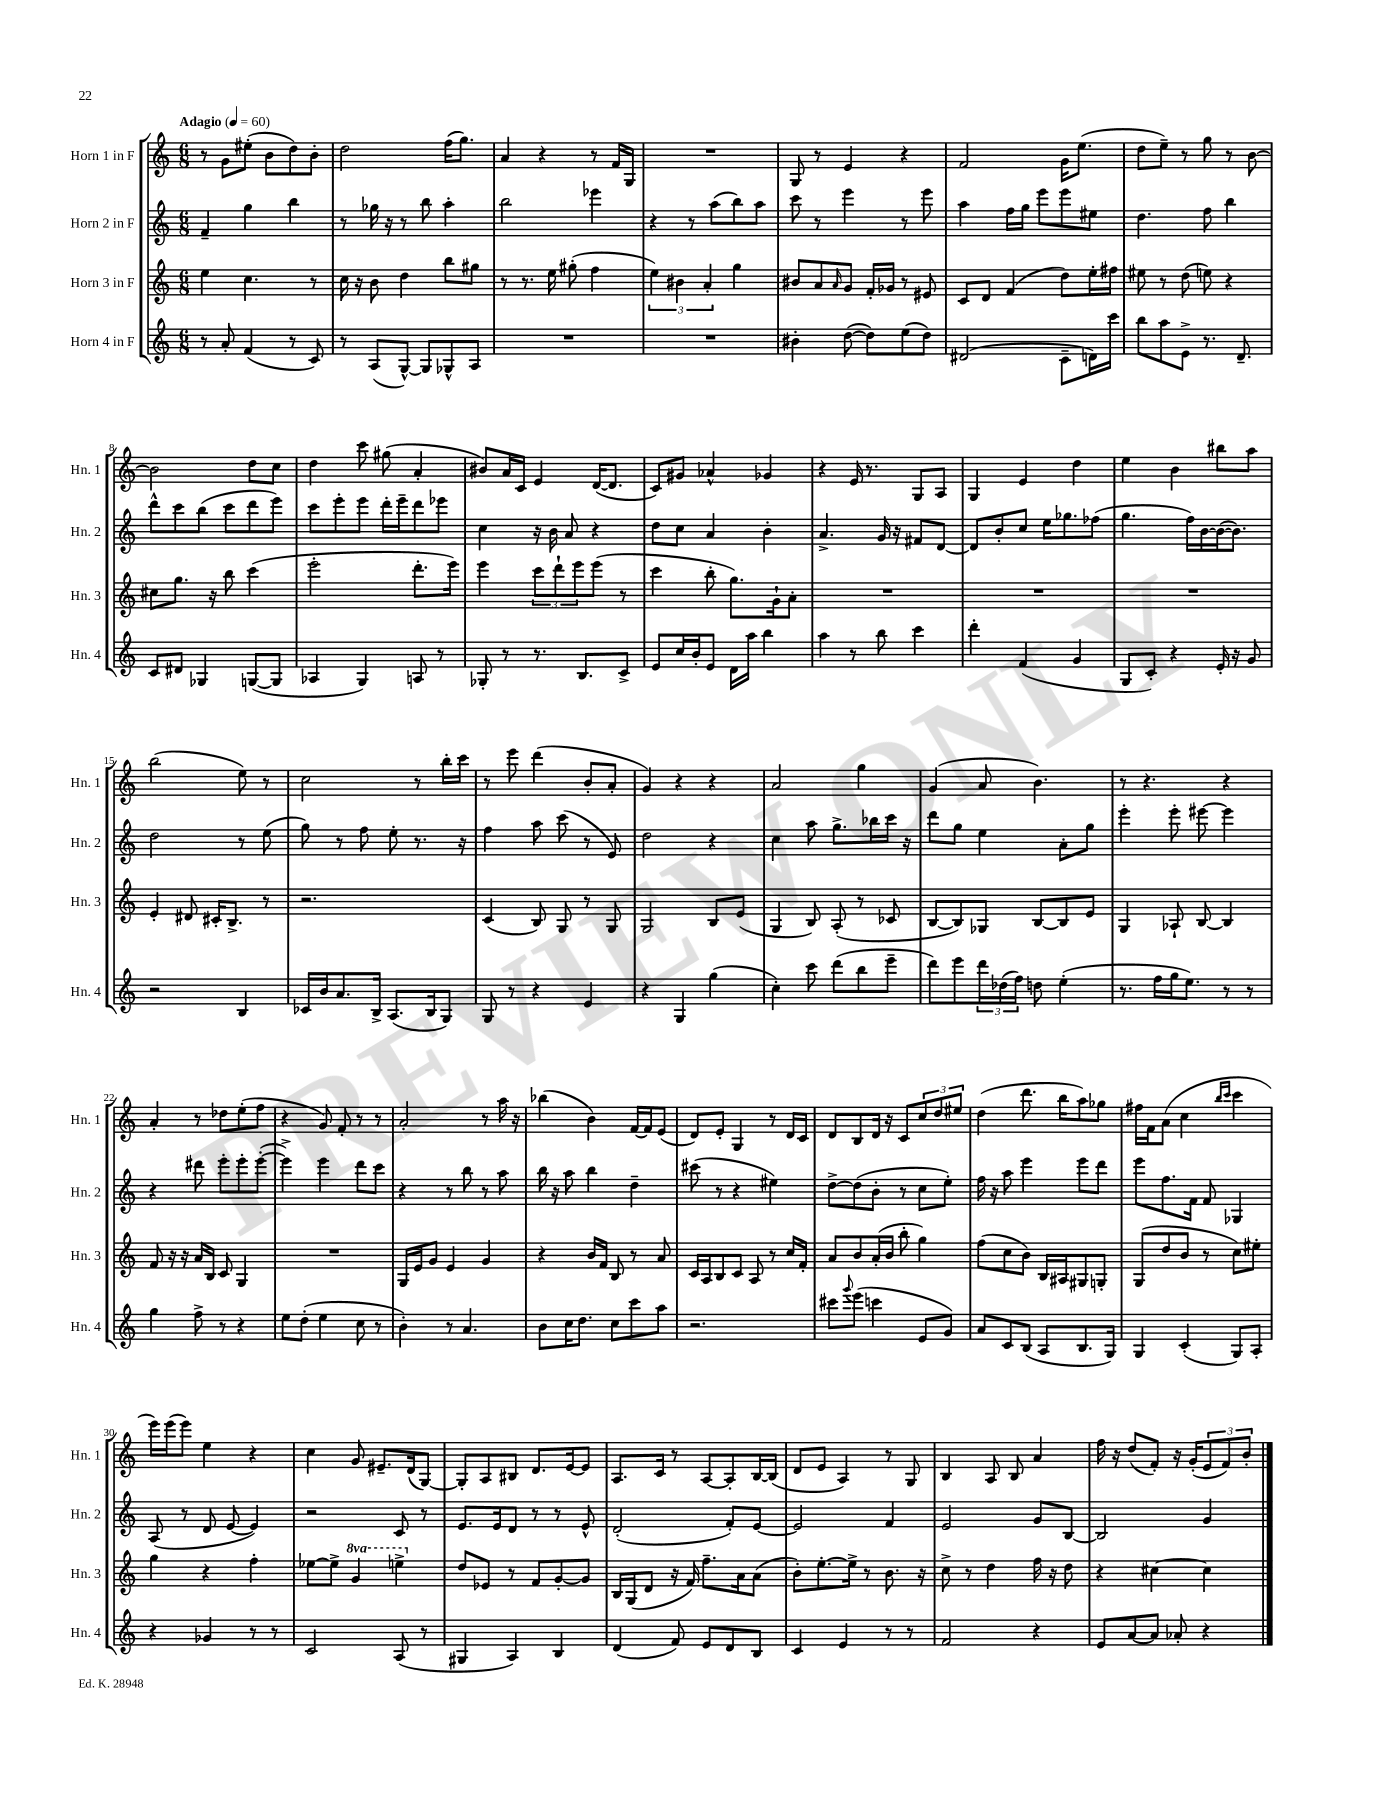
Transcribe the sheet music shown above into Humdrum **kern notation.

**kern	**kern	**kern	**kern
*staff4	*staff3	*staff2	*staff1
*clefG2	*clefG2	*clefG2	*clefG2
*k[]	*k[]	*k[]	*k[]
*M6/8	*M6/8	*M6/8	*M6/8
*MM60	*MM60	*MM60	*MM60
8r	4ee	4f~	8r
8a'	.	.	8g
(4f	4.cc	4gg	(8ee#'
.	.	.	8b
8r	.	4bb	8dd)
8c)	8r	.	8b'
=	=	=	=
8r	16cc	8r	2dd
.	16r	.	.
(8A	8b	16gg-	.
.	.	16r	.
[8G^^)	4dd	8r	.
8G]	.	8bb	.
8G-^^	8bb	4aa'	(16ff
.	.	.	8.gg)
8A	8gg#	.	.
=	=	=	=
2.r	8r	2bb	4a
.	8.r	.	.
.	.	.	4r
.	16ee	.	.
.	(8gg#'	.	.
.	4ff	4eee-	8r
.	.	.	16f
.	.	.	16G
=	=	=	=
2.r	6ee)	4r	2.r
.	6b#	.	.
.	.	8r	.
.	6a'	.	.
.	.	(8aa	.
.	4gg	8bb)	.
.	.	8aa	.
=	=	=	=
4b#'	8b#	8ccc	8G
.	8a	8r	8r
.	16qqa	.	.
([8dd	8g	4eee	4e
8dd])	16f'	.	.
.	16g-	.	.
(8ee	8r	8r	4r
8dd)	8e#	8eee	.
=	=	=	=
(2d#	8c	4aa	2f
.	8d	.	.
.	(4f	16ff	.
.	.	16gg	.
.	.	8eee	.
8c~	8dd)	8eee	16g
.	.	.	(8.ee
16d)	16ee'	8ee#	.
16ccc	16ff#	.	.
=	=	=	=
8bb	8ee#	4.dd	8dd
8aa	8r	.	8ee~)
8e^	(8dd	.	8r
8.r	8ee)	8ff	8gg
.	4r	4bb	8r
8.d~	.	.	.
.	.	.	[8b
=	=	=	=
8c	8cc#	8ddd^^	2b]
8d#	8.gg	8ccc	.
4G-	.	(8bb	.
.	16r	.	.
.	8bb	8ccc	.
([8G	(4ccc	8ddd	8dd
8G]	.	8eee)	8cc
=	=	=	=
4A-	2eee'	8ccc	4dd
.	.	8eee'	.
4G)	.	8eee	8ccc
.	.	16ddd'	(8gg#
.	.	16eee~	.
8A	8.ddd'	8ddd	4a'
8r	.	8eee-	.
.	16eee)	.	.
=	=	=	=
8G-'	4eee	4cc	8b#)
8r	.	.	16a
.	.	.	16c
8.r	12ccc	16r	4e
.	.	16b	.
.	12ddd`	.	.
.	.	8a	.
.	12eee	.	.
8.B	.	.	.
.	(8eee	4r	([16d
.	.	.	8.d]
8c^	8r	.	.
=	=	=	=
8e	4ccc	8dd	8c)
16cc	.	8cc	8g#
16b'	.	.	.
8e	8bb'	4a	4a-^^
16d	8.gg)	.	.
16aa	.	.	.
4bb	.	4b'	4g-
.	16g`	.	.
.	8a'	.	.
=	=	=	=
4aa	2.r	4.a^	4r
8r	.	.	16e
.	.	.	8.r
8bb	.	16g	.
.	.	16r	.
4ccc	.	8f#	8G
.	.	[8d	8A
=	=	=	=
4ddd'	2.r	8d]	4G
.	.	8b'	.
(4f	.	8cc	4e
.	.	16ee	.
.	.	8.gg-	.
4g	.	.	4dd
.	.	(8ff-	.
=	=	=	=
8G	2.r	4.gg	4ee
8c')	.	.	.
4r	.	.	4b
.	.	16ff)	.
.	.	[16b	.
16e'	.	(16b_	8bb#
16r	.	8.b])	.
8g	.	.	8aa
=	=	=	=
2r	4e'	2dd	(2bb
.	8d#	.	.
.	16c#'	.	.
.	8.B^	.	.
4B	.	8r	8ee)
.	8r	(8ee	8r
=	=	=	=
16c-	2.r	8gg)	2cc
16b	.	.	.
8.a	.	8r	.
.	.	8ff	.
16B^	.	.	.
(8.A	.	8ee'	.
.	.	8.r	8r
16B	.	.	.
8G)	.	.	16bb'
.	.	16r	16ccc
=	=	=	=
8G	(4c	4ff	8r
8r	.	.	8eee
4r	8B)	8aa	(4ddd
.	8G	(8ccc	.
4e	8r	8r	8b'
.	8G	8e)	8a'
=	=	=	=
4r	2G	2dd	4g)
4G	.	.	4r
(4gg	8B	4r	4r
.	(8e	.	.
=	=	=	=
4cc')	4G	4cc	2a
8ccc	8B)	8aa	.
(8ddd	(8A'	8.gg^	.
8bb	8r	.	4gg
.	.	16bb-	.
8eee~	8c-	16ccc	.
.	.	16r	.
=	=	=	=
8ddd)	[8B	8ddd	(4g
8eee	8B])	8gg	.
24ddd	8G-	4ee	8a
(24dd-	.	.	.
24ff)	.	.	.
8dd	[8B	.	4.b)
(4ee'	8B]	8a'	.
.	8e	8gg	.
=	=	=	=
8.r	4G	4eee'	8r
.	.	.	4.r
16ff	.	.	.
16gg	8A-`	8eee'	.
8.ee)	.	.	.
.	[8B	[8eee#	.
8r	4B]	4eee#]	4r
8r	.	.	.
=	=	=	=
4gg	8f	4r	4a'
.	16r	.	.
.	16r	.	.
8ff^	16a	8ddd#	8r
.	16B	.	.
8r	8c	8eee'	8dd-
4r	4G	8eee'	(8ee'
.	.	([8eee'	8ff
=	=	=	=
8ee	2.r	4eee^])	4r
(8dd'	.	.	.
4ee	.	4eee	8g)
.	.	.	8f'
8cc	.	8ddd	8r
8r	.	8ccc	8r
=	=	=	=
4b')	16G	4r	2a'
.	16e	.	.
.	8g	.	.
8r	4e	8r	.
4.a	.	8bb	.
.	4g	8r	8r
.	.	8aa	16aa
.	.	.	16r
=	=	=	=
8b	4r	16bb	(4bb-
.	.	16r	.
16cc	.	8aa	.
8.dd	.	.	.
.	16b	4bb	4b)
.	16f	.	.
8cc	8B	.	.
8ccc	8r	4dd~	[16f
.	.	.	16f]
8aa	8a	.	(8e
=	=	=	=
2.r	16c	(8ccc#	8d)
.	16A	.	.
.	8B	8r	8e'
.	8c	4r	4G
.	8A	.	.
.	8r	4ee#)	8r
.	16cc	.	16d
.	16f'	.	16c
=	=	=	=
8ccc#	8a	[8dd^	8d
8qqggg	.	.	.
(8eee	8b	(8dd]	8B
4ccc	(16a'	8b'	16d
.	16b	.	16r
.	8bb'	8r	8c
8e	4gg)	8cc	12cc
.	.	.	12dd
8g)	.	8ee')	.
.	.	.	12ee#
=	=	=	=
8a	(8ff	16ff	(4dd
.	.	16r	.
8c	8cc	8aa	.
(8B	8b)	4eee	8.ddd
8A	16B	.	.
.	16A#	.	16bb
8.B	8G#	8eee	8aa)
.	8G'	8ddd	8gg-
16G)	.	.	.
=	=	=	=
4G	(8G	8eee	16ff#
.	.	.	16f
.	8dd	8.ff	(8a
(4c'	8b	.	4cc
.	.	16f	.
.	8r	8f	.
.	.	.	16qqbb
.	.	.	16qqccc
8G)	8cc)	4G-	4ccc
8A'	8ee#'	.	.
=	=	=	=
4r	4gg	(8A	16eee)
.	.	.	(16eee
.	.	8r	8eee)
4g-	4r	8d	4ee
.	.	[8e	.
8r	4ff'	4e])	4r
8r	.	.	.
=	=	=	=
2c	[8ee-	2r	4cc
.	8ee-^]	.	.
.	4gg	.	8g
.	.	.	8.e#~
(8A	4eee^	8c	.
.	.	.	(16d
8r	.	8r	[8G)
=	=	=	=
4G#	8dd	8.e	8G']
.	8e-	.	8A
.	.	16e	.
4A)	8r	8d	8B#
.	8f	8r	8.d
4B	[8g'	8r	.
.	.	.	[16e
.	8g]	8e^^	8e]
=	=	=	=
(4d	16B	(2d'	8.A
.	(16G	.	.
.	8d	.	.
.	.	.	16c
8f)	16r	.	8r
.	16f)	.	.
8e	8.ff~	.	[8A
8d	.	8f')	8A']
.	16a	.	.
8B	(8a	[8e	[16B
.	.	.	(16B]
=	=	=	=
4c	8b')	2e]	8d
.	[8.ee'	.	8e
4e	.	.	4A)
.	16ee^]	.	.
.	8r	.	.
8r	8.b	4f	8r
8r	.	.	8G
.	16r	.	.
=	=	=	=
2f	8cc^	2e	4B
.	8r	.	.
.	4dd	.	8A
.	.	.	8B
4r	16ff	8g	4a
.	16r	.	.
.	8dd	[8B	.
=	=	=	=
8e	4r	2B]	16ff
.	.	.	16r
[8a	.	.	(8dd
8a]	[4cc#	.	8f')
8a-'	.	.	16r
.	.	.	(16g'
4r	4cc#]	4g	12e
.	.	.	12f)
.	.	.	12b'
==	==	==	==
*-	*-	*-	*-
